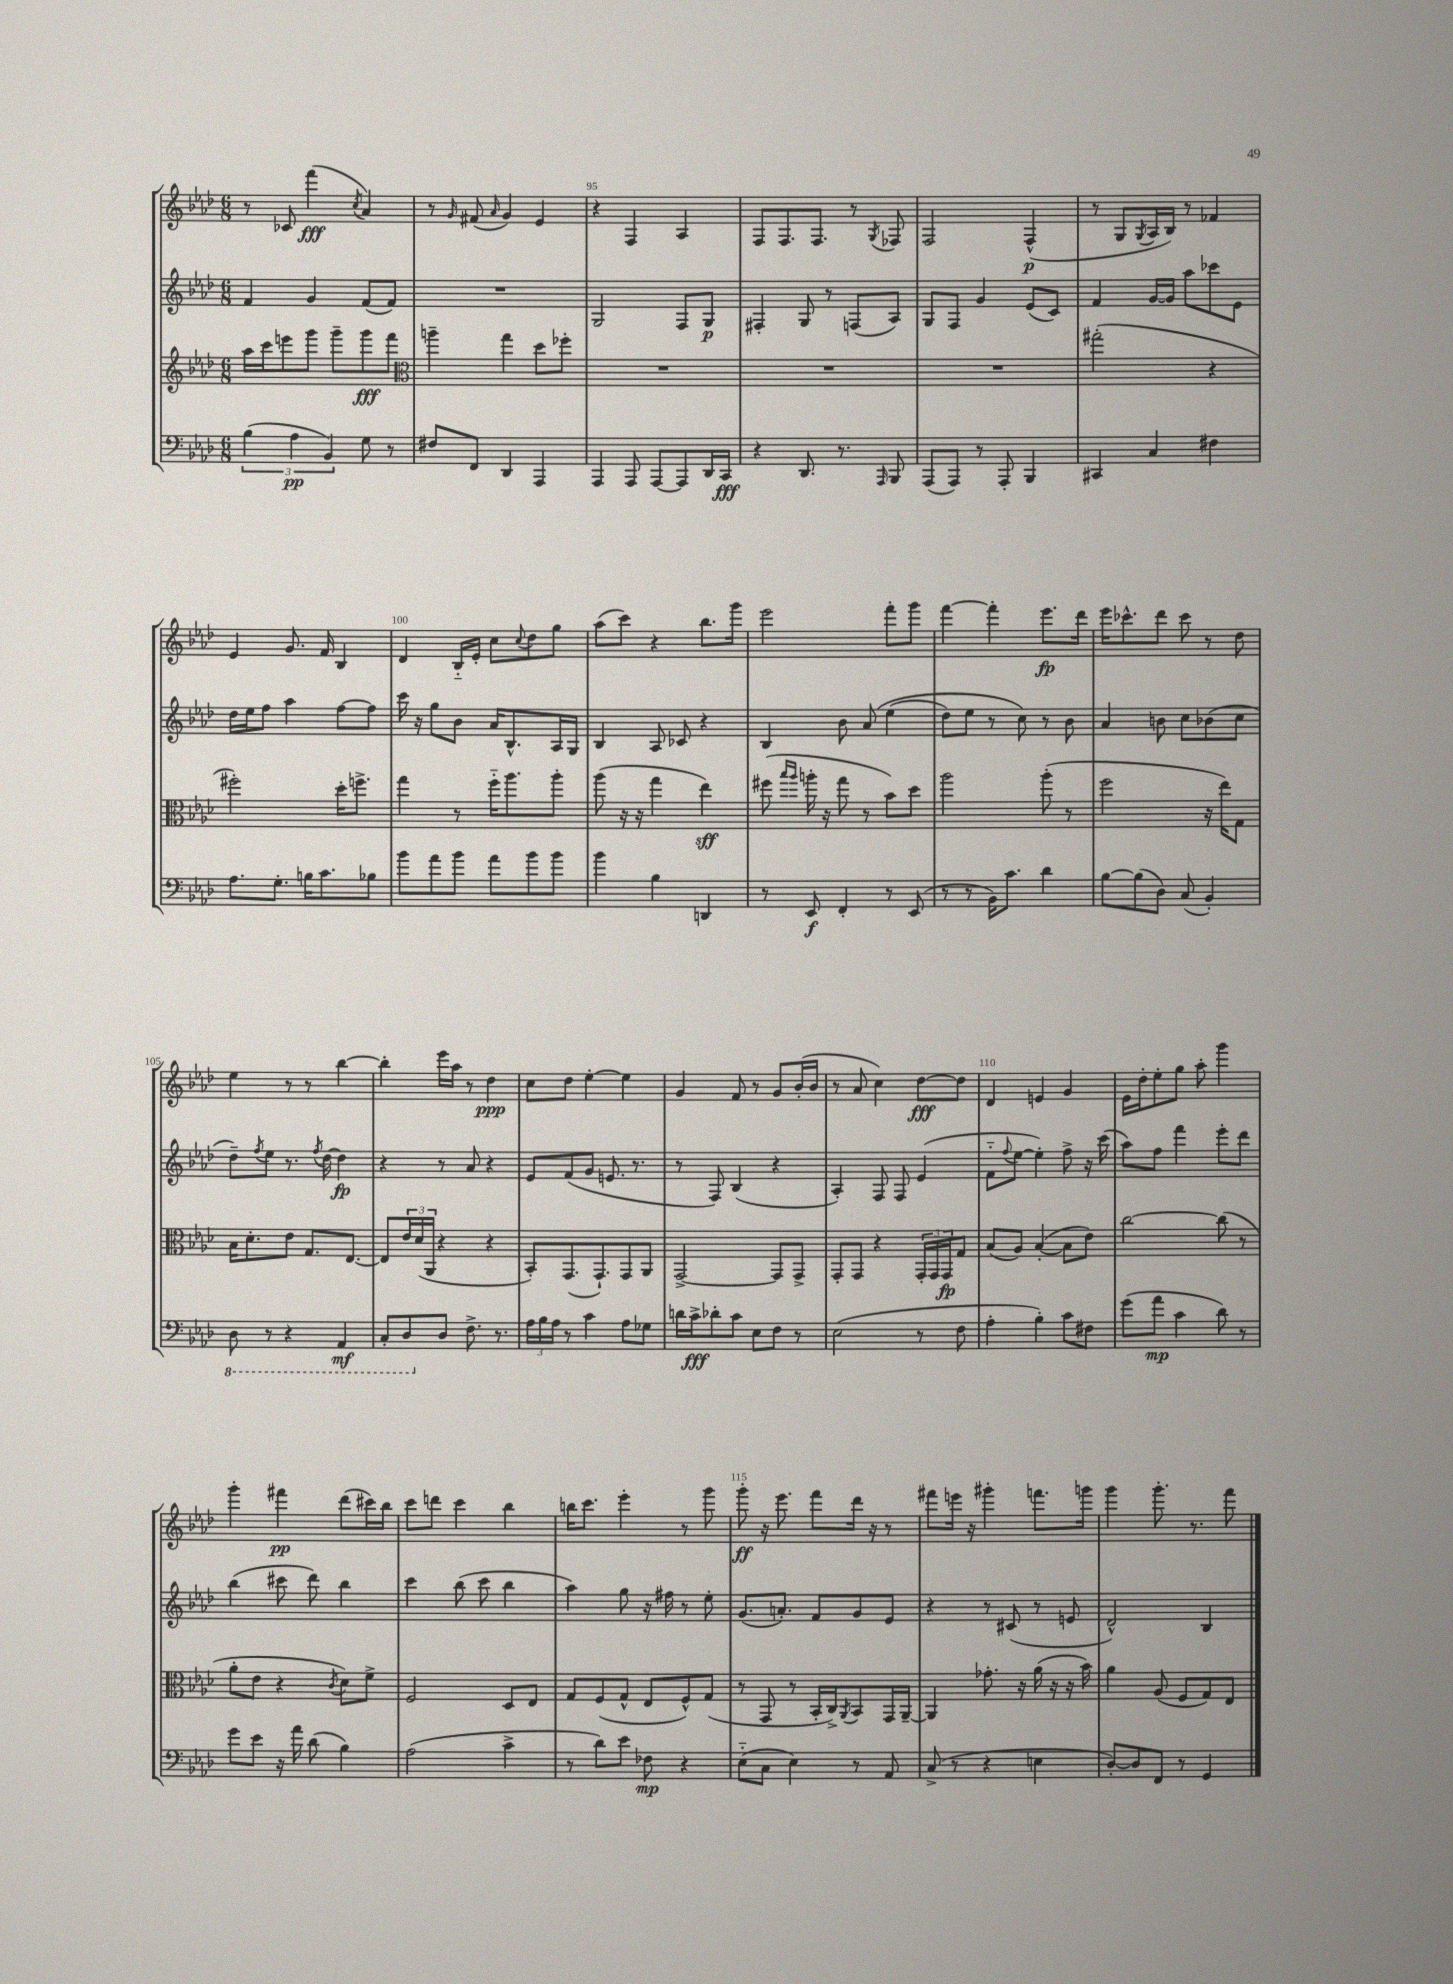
<<
\new StaffGroup <<
\new Staff = "s0" {
    \clef treble \key aes \major \numericTimeSignature \time 6/8
    r8 ces'8 f'''4\fff( \acciaccatura { c''8 } aes'4) |
    r8 \grace { g'16 } fis'8( \grace { aes'16 } g'4) ees'4 |
    r4 f4 aes4 |
    f8 f8. f8. r8 \acciaccatura { g8 } fes8 |
    f2 f4-^\p( |
    r8 g8 \acciaccatura { g8 } aes16 bes16) r8 fes'4 |
    ees'4 g'8. f'16 bes4 |
    des'4 bes16-_ ees'16-. c''8 \appoggiatura { c''8 } des''8 g''8 |
    aes''8( c'''8) r4 bes''8. g'''16 |
    ees'''2 f'''8-. g'''8 |
    f'''4~ f'''4-. ees'''8.\fp des'''16 |
    ees'''16 ces'''8.-^ des'''8 ces'''8 r8 des''8 |
    ees''4 r8 r8 bes''4~ |
    bes''4-. ees'''16 aes''16 r8 des''4\ppp |
    c''8 des''8 ees''4~-. ees''4 |
    g'4 f'8 r8 g'8 bes'16-.( bes'16 |
    r8 aes'8 c''4) des''8~\fff des''8 |
    des'4 e'4 g'4 |
    ees'16 des''16-. ees''8-. g''8 aes''8-. g'''4 |
    g'''4-. fis'''4\pp des'''8( cis'''16) bes''16 |
    c'''8 d'''8 c'''4 bes''4 |
    b''16 c'''8. ees'''4-. r8 g'''8 |
    g'''8-.\ff r16 ees'''8. f'''8 des'''16 r16 r8 |
    fis'''8 e'''16 r16 gis'''4-. f'''8. g'''16 |
    g'''4 g'''8.-. r8. f'''8 \bar "|." |
}
\new Staff = "s1" {
    \clef treble \key aes \major \numericTimeSignature \time 6/8
    f'4 g'4 f'8( f'8) |
    R2. |
    g2 f8 g8\p |
    fis4-. g8 r8 f8( aes8) |
    g8 f8 g'4 ees'8( c'8) |
    f'4 g'16~ g'16 aes''8 ces'''8 ees'8 |
    des''16 ees''16 f''8 aes''4 f''8~ f''8 |
    c'''16 r16 g''8 bes'8 aes'16 bes8.-^ aes16 g16 |
    bes4 aes8 ces'8 r4 |
    bes4 bes'8 aes'8\( ees''4( |
    des''8) ees''8 r8 c''8\) r8 bes'8 |
    aes'4 b'8 c''8 bes'8( c''8 |
    des''8--) \acciaccatura { f''8 } ees''8 r8. \acciaccatura { f''8 } des''16~ des''4\fp |
    r4 r8 aes'8 r4 |
    ees'8 f'8( g'8 e'8. r8. |
    r8 f8) bes4( r4 |
    aes4-.) f8 f8 ees'4( |
    f'8-_ \appoggiatura { f''8 } ees''8~ ees''4-.) f''8-> r16 c'''16( |
    aes''8) f''8 f'''4 ees'''8-. des'''8 |
    bes''4( cis'''8 des'''8) bes''4 |
    c'''4 bes''8( c'''8 bes''4 |
    aes''4) g''8 r16 fis''16 r8 ees''8-. |
    g'8.( a'8.-.) f'8 g'8 ees'8 |
    r4 r8 cis'8( r8 e'8 |
    des'2-^) bes4 \bar "|." |
}
\new Staff = "s2" {
    \clef treble \key aes \major \numericTimeSignature \time 6/8
    aes''16 c'''16 e'''8 g'''8 g'''8-- g'''8\fff f'''8 |
    \clef alto a''4-- g''4 des''8 fes''8-. |
    R2. |
    R2. |
    R2. |
    gis''2-.( r4 |
    fis''2-.) des''16-. f''8.-> |
    g''4 r8 f''16-_ aes''8. aes''8-. |
    aes''8( r16 r16 g''4 ees''4\sff) |
    fis''8( \grace { bes''16 aes''16 } a''16-. r16 g''8 r8 bes'8) des''8 |
    aes''2 aes''8-.( r8 |
    f''2 r16 ees''16) g8 |
    bes16 des'8.-. ees'8 g8. ees8.~ |
    ees8 \tuplet 3/2 { ees'16 des'16( aes,16 } r4 r4 |
    bes,8-.) g,8.( g,8.-!) g,8 aes,8 |
    g,2~-> g,8 g,8-> |
    g,8-. g,8 r4 \tuplet 3/2 { g,16-. g,16 g,16\fp } g8 |
    bes8( aes8) bes4~-.( bes8 ees'8) |
    c''2~ c''8( r8 |
    aes'8-. ees'8 r4 \acciaccatura { c'8 } des'8) f'8-> |
    f2 des8 ees8 |
    g8 f8( g8-^ ees8 f8-^) g8( |
    r8 g,8 r8 bes,16-. c16->) \acciaccatura { aes,8 } bes,8 g,16 aes,16~-- |
    aes,4 ges'8.-. r16 aes'16( r16 r16 bes'16) |
    aes'4 aes8( f8 g8) ees8 \bar "|." |
}
\new Staff = "s3" {
    \clef bass \key aes \major \numericTimeSignature \time 6/8
    \tuplet 3/2 { bes4( aes4\pp bes,4) } g8 r8 |
    fis8 f,8 des,4 aes,,4 |
    aes,,4 aes,,8 aes,,8~ aes,,8 des,16 c,16\fff |
    r4 des,8. r8. \grace { aes,,16 } bes,,8 |
    aes,,8( aes,,8) r8 aes,,8-. bes,,4 |
    cis,4 c4 fis4 |
    aes8. g8.-. b16 c'8. bes8 |
    bes'8 aes'8 bes'8 aes'8 bes'8 bes'8 |
    bes'4 bes4 d,4 |
    r8 ees,8\f f,4-. r8 ees,8( |
    r8 r8 bes,16) c'8. des'4 |
    bes8~ bes8( des8) c8( bes,4-.) |
    \ottava #-1 des,8 r8 r4 aes,,4\mf |
    c,8-. des,8 \ottava #0 des8 f8.-> r8. |
    \tuplet 3/2 { aes16 bes16 aes16 } r8 c'4 aes8 ges8 |
    d'16 c'16->\fff des'8-. c'8 ees8 f8 r8 |
    ees2( r8 f8 |
    aes4-. bes4-.) c'8 fis8 |
    g'8( aes'8\mp c'4 des'8) r8 |
    g'8 ees'8 r16 aes'16 des'8( bes4) |
    aes2( c'4-> |
    r8 des'8) ees'8 fes8\mp r4 |
    ees8-_( c8 ees4) r8 aes,8 |
    c8->( r8 r4 e4 |
    des8~-.) des8 f,8 r8 g,4 \bar "|." |
}
>>
>>
\layout { \context { \Score currentBarNumber = #93 \override BarNumber.break-visibility = ##(#f #t #t) barNumberVisibility = #(every-nth-bar-number-visible 5) } }
